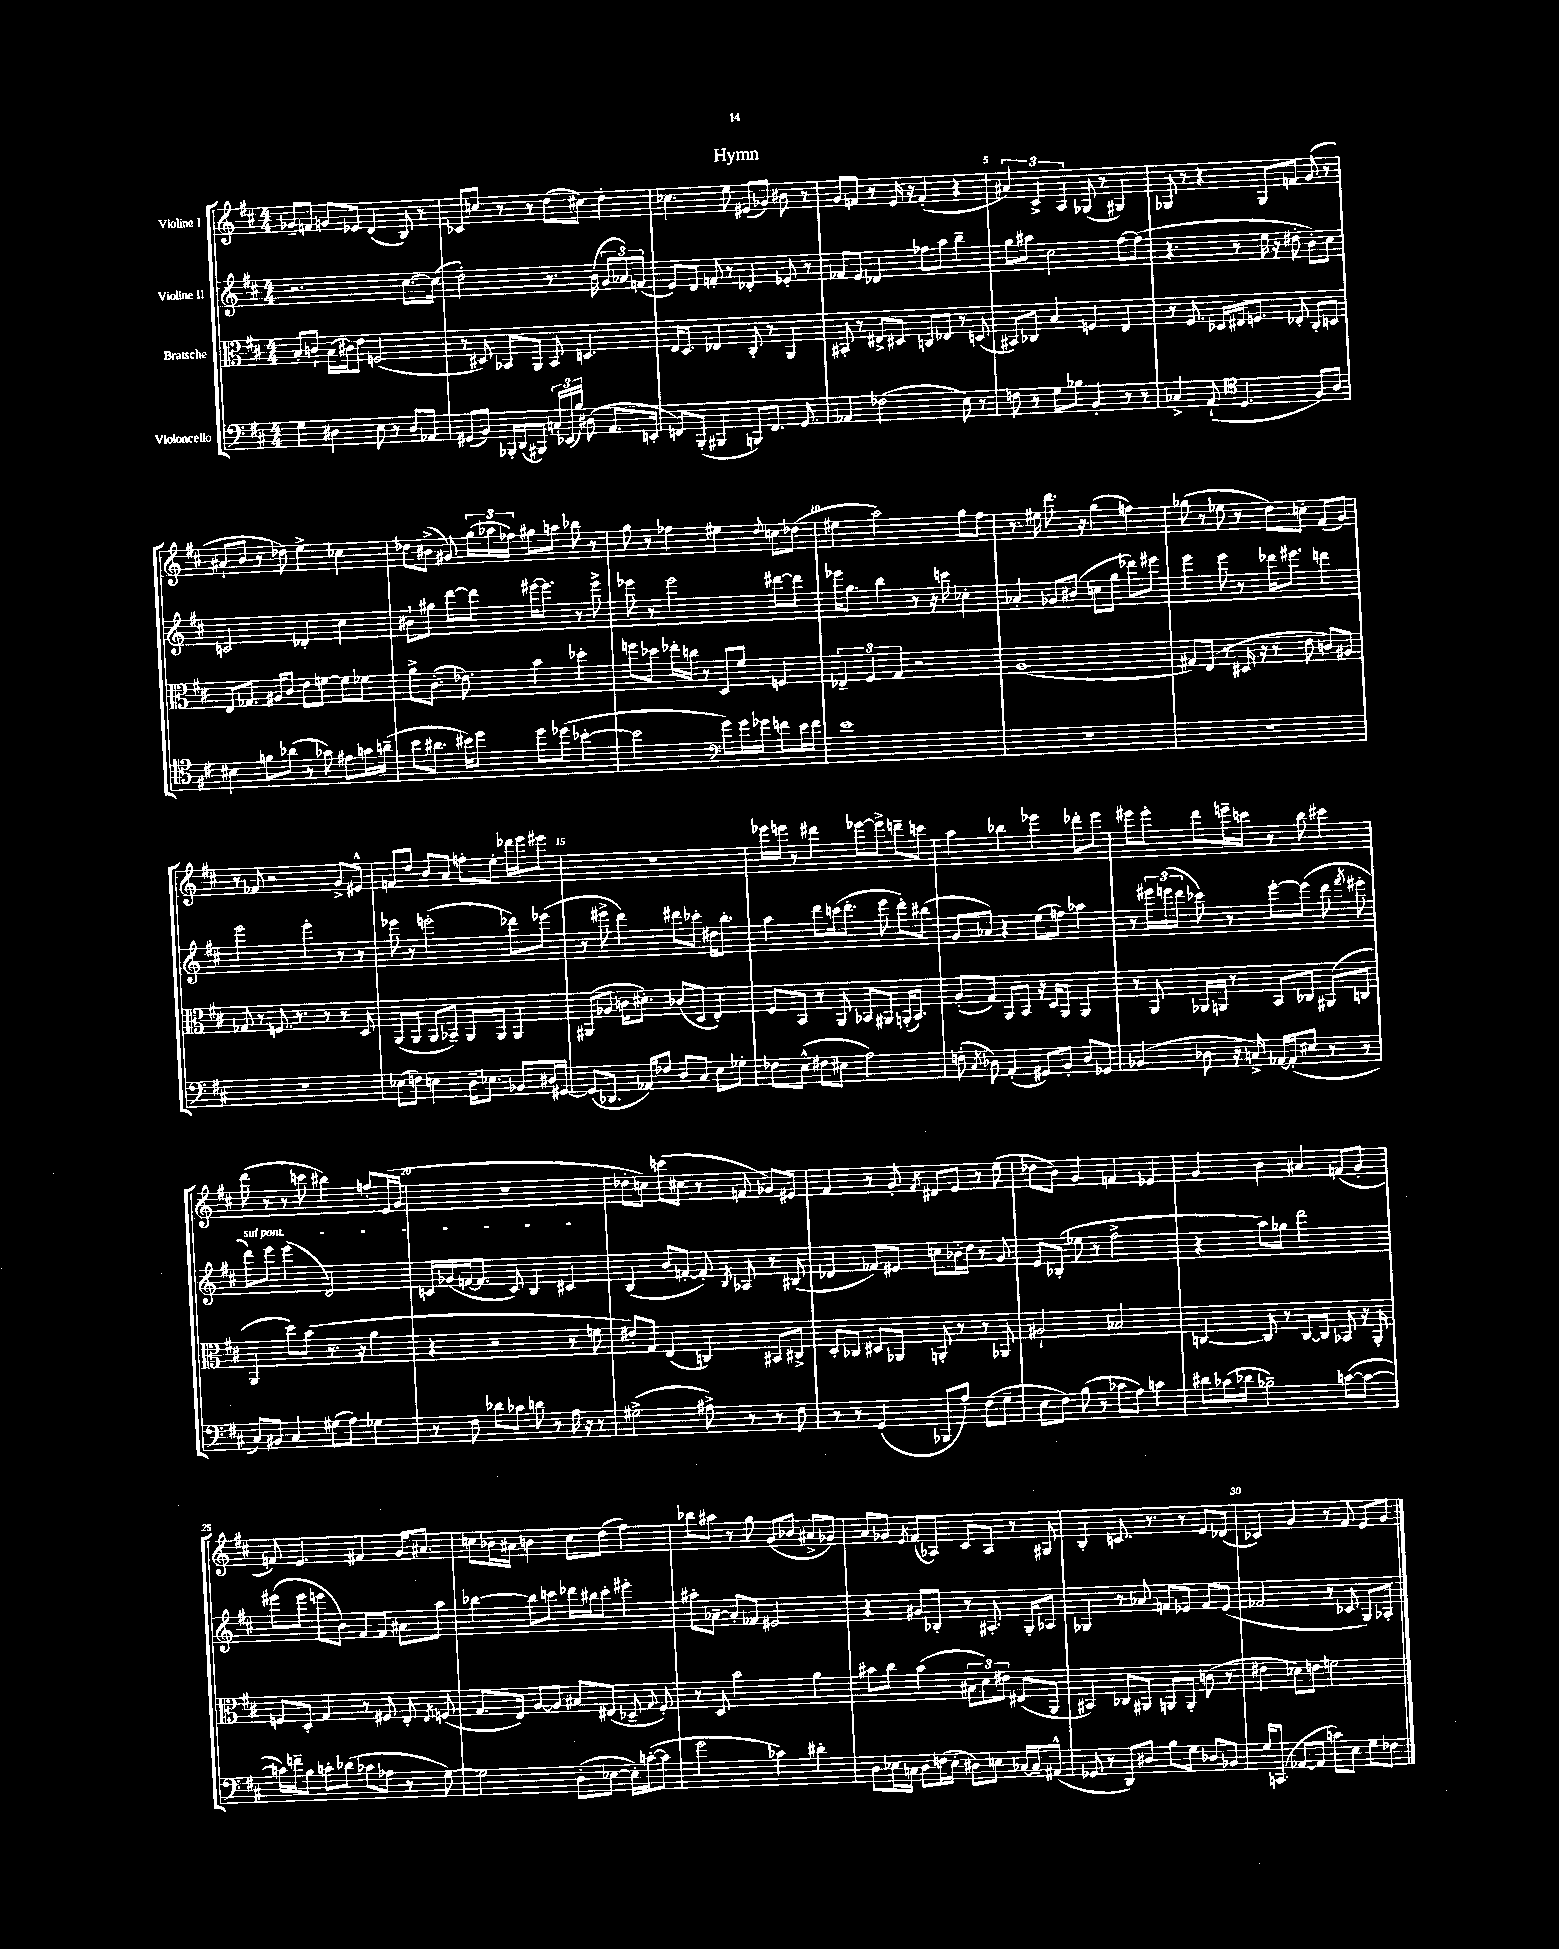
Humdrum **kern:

**kern	**kern	**kern	**kern
*part4	*part3	*part2	*part1
*staff4	*staff3	*staff2	*staff1
*I"Violoncello	*I"Bratsche	*I"Violine II	*I"Violine I
*clefF4	*clefC3	*clefG2	*clefG2
*k[f#c#]	*k[f#c#]	*k[f#c#]	*k[f#c#]
*M4/4	*M4/4	*M4/4	*M4/4
=1	=1	=1	=1
4G\	8B'/L	2.r	8g-X~/L
.	8cn`/J	.	8fn/J
4D#X\	(16B\LL	.	8gn/L
.	16c#X\J)	.	.
.	8e\J	.	8e-X/J
8E\	(2Fn/	.	(4d/
8r	.	.	.
8D#/L	.	[8.cc#\L	8B/)
8AA-X/J	.	.	8r
.	.	(16cc#\Jk]	.
=2	=2	=2	=2
(8GG#X/L	8r	2dd'\)	8c-X/L
8BB/J)	8D#X/)	.	8ccn/J
16BBB-X'/LL	8BB-X/L	.	8r
(16DD/J	.	.	.
8BBB#X/J)	8AA/J	.	8r
24Cn/LL	8BB-/	8.r	(8dd\L
(24EE-X/	.	.	.
24B/JJ)	.	.	.
(8D#X\	4.Dn/	.	8cc#X\J)
.	.	(16b\	.
8.AA/L	.	12g/L	4dd'\
.	.	12a-X/)	.
.	.	(12fn/J	.
16EEn'/Jk	.	.	.
=3	=3	=3	=3
8FFn/L)	16E/KL	8e/L)	4.cc-X\
.	8.D/J	.	.
(8BBB'/J	.	8d/J	.
4BBB#X/	4E-X/	8fn'/	.
.	.	8r	8ee\
8BBBn/L)	8C#'/	4d-X'/	(8e#X/L
8.FF/J	8r	.	8g-X/J)
.	4AA/	8e-X'/	8b#X\
8.GG/	.	.	.
.	.	8r	8r
=4	=4	=4	=4
4AA-X/	8BB#X'/	8f-X/L	8g/L
.	8r	8e/J	8fn/J
(2F-X\	8E#X^/L	4d-X/	8r
.	8D#X/J	.	16e/
.	.	.	16r
.	8Cn/L	8ff-X\L	(4f'/
.	8E-X/J	8aa\J	.
8E\)	8r	4bb~\	4r
8r	(8Dn/	.	.
=5	=5	=5	=5
8Fn\	8BB#X/L)	8gg\L	6a#X/)
8r	8C-X/J	8aa#X\J	.
.	.	.	6c#^/
8G\L	4B/	2cc#\	.
.	.	.	6A/
8B-X\J	.	.	.
4BB'/	4Fn/	.	(8G-X/
.	.	.	8r
8r	4E/	[8ff#\L	4G#X/)
8r	.	(8ff#\J]	.
=6	=6	=6	=6
4C-X^/	8r	4.r	8G-X/
.	8.F#/	.	8r
(8AA`/	.	.	4r
.	16D-X/LL	.	.
*clefC4	*	*	*
4.D/	16E#X/J	8r	.
.	8.Fn/J	.	.
.	.	16ee\	8G-/L
.	.	16r	.
.	8E-X'/	8dd#X'\	8fn/J
8F#/L)	8C#'/L	8b'\L)	(8g/
8A/J	8Dn/J	8cc#\J	8r
!!LO:LB:g=z
=7	=7	=7	=7
4B#X\	8E/L	2cn/	8a#X`/L
.	8.G-X/J	.	8b/J
8fn\L	.	.	8r
.	16A#X/KL	.	.
(8a-X\J	8c#/J	.	8dd-X\)
8r	8e\L	4d-X'/	4ee^\
8g-X\)	[8fn\J	.	.
8e#X\L	8f\L]	4cc#\	4cc-X\
16gn\L	8f-X\J	.	.
(16an~\JJ	.	.	.
=8	=8	=8	=8
8b\L	8a^\L	8b#X`\L	8dd-X\L
8.a#X\J	(8.c#'\J	8gg#X\J	(8b#X^\J
.	.	[8ddd\L	8g#X/)
16b#X\KL)	8.e-X\)	.	.
8dd\J	.	8ddd\J]	(24gg\LL
.	.	.	24aa-X\
.	.	.	24ff-X\JJ)
8dd\L	4b\	[16eee#X\KL	8gg#X\L
.	.	8.eee#\J]	.
(8dd-X\J	.	.	8aan\J
[4b-X'\	4dd-X'\	8r	8bb-X\
.	.	8eee#^\	8r
=9	=9	=9	=9
2b-\]	8ffn\L	8eee-X\	8gg\
.	8dd-X\J	8r	8r
.	16ee-X'\LL	2eee-\	4ff-X\
.	16ccn\JJ	.	.
.	8r	.	.
*clefF4	*	*	*
8g\L)	8D/L	.	4ee#X\
16g\L	8f#/J	.	.
16g-X\JJ	.	.	.
.	.	.	8qqdd/
8fn\L	4Fn/	[8ddd#X\L	8ccn\L
16e\L	.	8ddd#\J]	(8dd-X\J
16f\JJ	.	.	.
=10	=10	=10	=10
1e	6E-X~/	16eee-X\KL	4ee#X\
.	.	8.gg\J	.
.	6F#/	.	.
.	.	4bb\	2aa\)
.	6G/	.	.
.	2r	8r	.
.	.	16r	.
.	.	16cccn\	.
.	.	4cc-X'\	8gg\L
.	.	.	8ff#\J
=11	=11	=11	=11
1r	(1A	4a-X'/	8.r
.	.	.	16ee#X\
.	.	8g-X/L	8.ddd\
.	.	(8b#X/J	.
.	.	.	16r
.	.	8ccn\L	(4gg\
.	.	8gg\J	.
.	.	8ddd-X\L)	4ffn\)
.	.	8eee#X\J	.
=12	=12	=12	=12
1r	8G#X/L)	4eee\	(8gg-X\
.	(8E/J	.	8r
.	8r	8eee\	8ee-X\
.	16D#X/	8r	8r
.	16r	.	.
.	8r	16ddd-X\KL	8dd\L)
.	.	8.eee#X\J	.
.	8e\	.	8ccn'\J
.	8cn/L)	4dddn\	(8f#/L
.	8A#X/J	.	8g/J)
!!LO:LB:g=z
=13	=13	=13	=13
1r	8G-X/	2eee\	8r
.	8r	.	8f-X/
.	8.Fn/	.	2r
.	8.r	.	.
.	.	4eee'\	.
.	8r	.	.
.	8r	8r	8g^/L
.	8D/	8r	8e#X^^/J
=14	=14	=14	=14
(8E-X\L	(8AA/L	8eee-X\	8fn/L
8Fn\J)	8AA/J	8r	8dd/J
4En\	8AA/L	(2eeen'\	8b/L
.	8BB-X~/J)	.	8a/J
16D~\KL	8AA/L	.	8ffn'\L
8.E-X\J	.	.	.
.	8AA/J	.	8ee'\J
8BB-X/L	4AA/	8ddd-X\L)	16ddd-X\LL
.	.	.	16eee\J
16D#X/L	.	(8eee-X\J	8eee#X\J
[16GG#X/JJ	.	.	.
=15	=15	=15	=15
(8GG#/L]	(8AA#X/L	8r	1r
8.DD-X/J	8A-X/J	8eee#X^\	.
.	16cn\KL	4ddd\)	.
16AA-X/KL)	8.d#X'\J)	.	.
8F-X/J	.	.	.
8D/L	(8c-X/L	8ddd#X\L	.
8C#/J	8D/J	8ccc-X'\J	.
8E\L	4E'/)	16dd#X\KL	.
.	.	8.bb'\J	.
8G-X'\J	.	.	.
=16	=16	=16	=16
8F-X\L	8F#/L	4aa\	16eee-X\LL
.	.	.	16eeen\JJ
(8E^^\J	8BB/J	.	8r
8F#X\L	8r	8ddd\L	4ddd#X\
8E#X\J	8AA/	(16cccn\k	.
.	.	8.ddd'\J	.
2A\)	8BB-X/L	.	[8eee-X\L
.	8AA#X/J	8eee\	8eee-^\J]
.	(16AAn'/KL	8ddd'\L)	8dddn~\L
.	8.BB-/J)	.	.
.	.	(8bb#X\J	8cccn\J
=17	=17	=17	=17
(8Fn'\	(8A'/L	8g/L	4aa\
8qC#/	.	.	.
8D-X\)	8G/J)	8a-X/J)	.
(4AA'/	8AA/L	4r	4bb-X\
.	8BB/J	.	.
8GG#X/L)	16r	(8ee\L	4eee-X\
.	16D/KL	.	.
8BB'/J	8AA/J	8ffn\J)	.
8D-/L	4AA/	4aa-X\	8ddd-X'\L
8GG-X/J	.	.	8eee-\J
=18	=18	=18	=18
(4BB-X/	8r	8r	8eee#X\L
.	8AA/	24eee#X\LL	8eee#'\J
.	.	(24eeen\	.
.	.	24ddd\JJ	.
8D-X\	16AA-X/LL	8ccc-X\)	8ddd\L
.	16AAn/JJ	.	.
16r	8r	8r	16eeen~\L
16Cn^/)	.	.	16cccn\JJ
[16AA-X/LL	8BB/L	[8eee'\L	8r
(16AA-'/J]	.	.	.
8E#X/J	8C-X/J	(8eee\J]	8bb\
8r	(8AA#X/L	8ddd\	4ccc#X\
.	.	8qfff#/	.
8r	8Cn/J	8eee#X'\	.
!!LO:LB:g=z
=19	=19	=19	=19
!	!	!LO:TX:a:i:t=sul pont.	!
8C#/L)	4AA/	8ddd\L)	(8ddd\
8BB#X/J	.	8eee\J	8r
4C#/	8dd\L)	(4eee\	8r
.	(8b\J	.	8cccn\
(8G#X\L	8.r	2d/)	4bb#X\)
8A\J)	.	.	.
.	16r	.	.
4G-X\	4a\	.	8ffn'/L
.	.	.	(16e/L
.	.	.	16g/JJ
=20	=20	=20	=20
8r	4r	16cn/LL	1r
.	.	(16g-X/	.
8F#\	.	[16fn/J	.
.	.	8.f/J]	.
8d-X\L	2r	.	.
8c-X\J	.	8c/)	.
8dn\	.	4B/	.
8r	.	.	.
16A\	8r	4c#X/	.
16r	.	.	.
8r	8fn\	.	.
=21	=21	=21	=21
(2G#X^\	8e#X'/L)	(4B/	8dd-X'\L
.	8G/J	.	8ccn\J)
.	(4E/	8b/L	(8cccn\L
.	.	[8fn'/J	8cc#X\J
8A#X^\)	4Cn/)	8f'/])	8r
.	.	8qB/	.
8r	.	8A-X/	8fn/
8r	8BB#X/L	8r	8g-X/L)
8F#\	8C#X^/J	(8B#X/	8e#X/J
=22	=22	=22	=22
8r	8D'/L	4d-X/	4f#/
8r	8C-X/J	.	.
(4GG/	8D#X/L	8f-X/L)	8r
.	8AA-X/J	8e#X/J	8g'/
.	.	.	8qf#/
8BBB-X/L	8AAn'/	8ccn\L	8d#X/L
8A/J)	8r	16b-X'\L	8e/J
.	.	16dd\JJ	.
(8F#\L	8r	8r	8r
8G~\J	8AA-X/	8g/	(8ee\
=23	=23	=23	=23
8E\L	2A#X`/	8e/L	8dd-X\L
8F#\J)	.	(8B-X'/J	8b\J)
(8B\	.	8ee-X\	4g/
8r	.	8r	.
8c-X\L	2B-X/	2ff#^\	4fn/
8A\J)	.	.	.
4cn\	.	.	4e-X/
=24	=24	=24	=24
8d#X\L	[4Cn/	4r	4g/
(16c-X\L	.	.	.
16d-X\JJ	.	.	.
2B-X~\)	8C/]	8aa\L)	4b\
.	8r	8gg-X\J	.
.	[8C/L	2ddd\	4a#X/
.	8C/J]	.	.
([8cn\L	8BB-X/	.	(8fn/L
8c\J_	16r	.	8g'/J
.	16AA'/	.	.
!!LO:LB:g=z
=25	=25	=25	=25
16cn\LL])	8Fn/L	(8eee#X\L	8fn/)
16fn~\J	.	.	.
8B\J	8D'/J	8eee#\J	4.e/
8cn'\L	4G/	8eeen\L	.
(8d-X\J	.	8b\J)	.
8c-X\L	8r	8f#/L	4f#X/
8A-X\J	8F#X/	8f#/J	.
8r	8E'/	8a#X\L	16g/KL
.	.	.	8.a#X/J
.	8qE/	.	.
[8G\)	(8Fn/	8aa\J	.
=26	=26	=26	=26
2G\]	8.G/L	[4bb-X\	8ccn\L
.	.	.	16b-X\L
.	16E/Jk)	.	16a#X\JJ
.	[8A/L	8bb-\L]	4bn\
.	8A/J]	8cccn\J	.
(8D'\L	8B#X/L	16ddd-X\LL	8cc\L
.	.	16bb#X\J	.
[8E-X\J	(8E#X/J	8ccc'\J	(8dd\J
16E-'\LL])	8D-X~/	4eee#X'\	4ff#\)
([16cn'\J	.	.	.
.	8qqG/	.	.
8c\J]	8F#'/)	.	.
=27	=27	=27	=27
2g\	8r	8aa#X'\L	8bb-X\L
.	8D/	[8a-X~\J	8aa#X\J
.	2b\	8a-'/L]	8r
.	.	8f-X/J	8gg\
4c-X\)	.	2e#X/	(8g/L
.	.	.	8b-X/J
4d#X'\	4a\	.	8a#X^/L
.	.	.	8g-X/J)
=28	=28	=28	=28
8D\L	8b#X\L	4r	8a/L
16E-X\L	8cc#\J	.	8g-X/J
16Cn\JJ	.	.	.
.	.	.	8qe/
8D\L	(4b#\	8g#X/L	(8f#/L
(16Fn\L	.	8B-X'/J	8A-X/J)
16E-'\JJ	.	.	.
8D#X\L)	12B#X\L	8r	8c#/L
.	12d\)	.	.
8En\J	.	8.A#X'/	8A-/J
.	12e#X\J	.	.
[16C-X/LL	(8E#X/L	.	8r
16C-~/J]	.	16G'/KL	.
(8AA#X^^/J	8AA/J	8A-X/J	8G#X/
=29	=29	=29	=29
8GG-X/	4BB#X/)	4G-X/	4B'/
8r	.	.	.
8DD/L)	8C-X/L	8r	8.cn/
8D#X/J	8AA#X/J	8a-X/	.
.	.	.	8.r
8B\L	8AAn/L	8fn/L	.
8G\J	8AA'/J	8e-X/J	8r
8D-X/L	(8cn\	8f/L	8e/L
8BB-X/J	8r	(8e-/J	(8d-X/J
=30	=30	=30	=30
16G/KL	4e#X\	2f-X/	4c-X/)
(8.CCn/J	.	.	.
[8AA-X/L	8d-X\L)	.	4g/
8AA-/J]	8en\J	.	.
8cn\L)	2fn\	8r	8r
8E\J	.	8c-X/	8f#/
8G\L	.	8G/L)	8e/L
8F-X\J	.	8A-X'/J	8g/J
==	==	==	==
*-	*-	*-	*-
